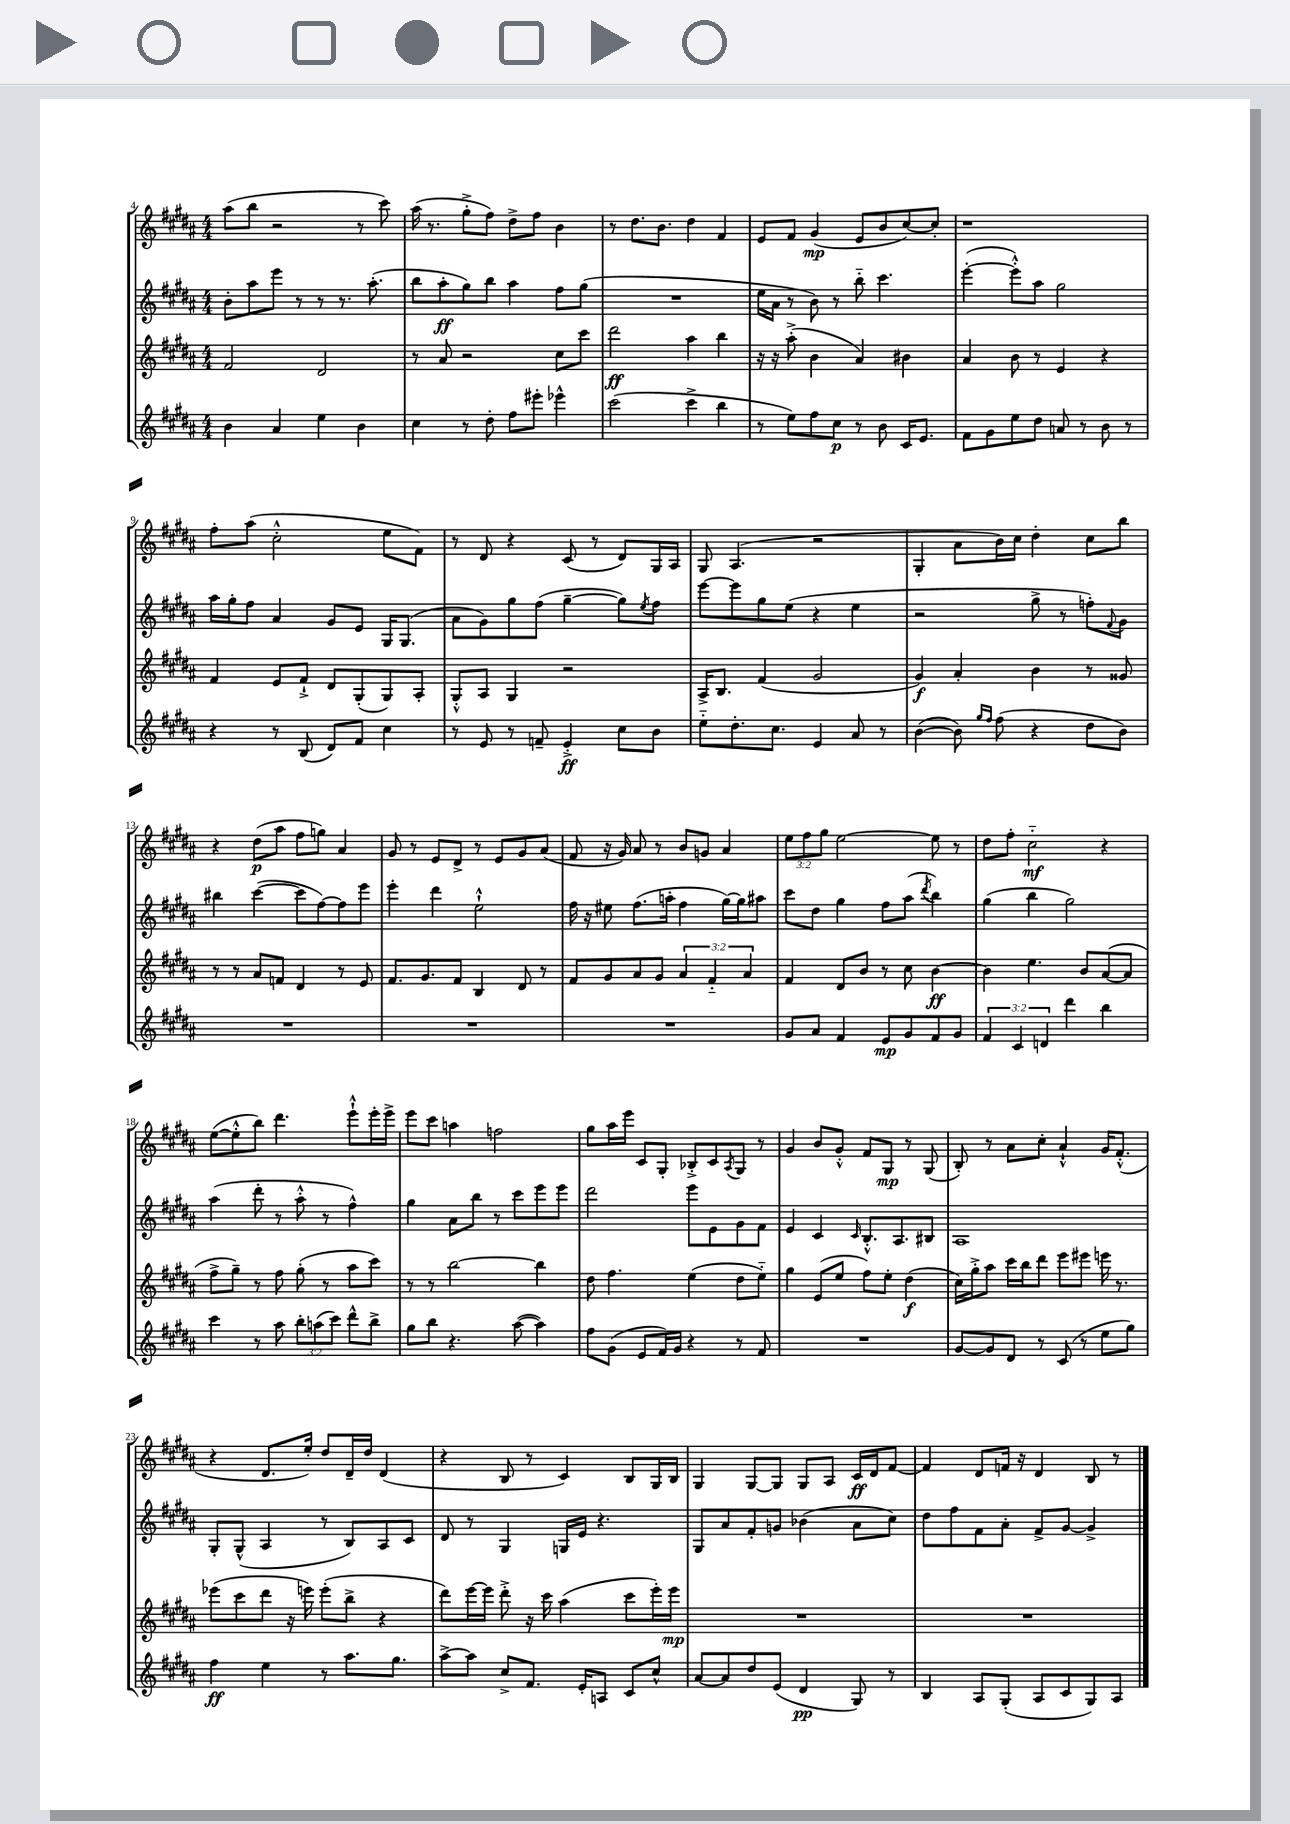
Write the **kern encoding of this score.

**kern	**kern	**kern	**kern
*staff4	*staff3	*staff2	*staff1
*clefG2	*clefG2	*clefG2	*clefG2
*k[f#c#g#d#a#]	*k[f#c#g#d#a#]	*k[f#c#g#d#a#]	*k[f#c#g#d#a#]
*M4/4	*M4/4	*M4/4	*M4/4
4b	2f#	8b'	(8aa#
.	.	8aa#	8bb
4a#	.	8eee	2r
.	.	8r	.
4ee	2d#	8r	.
.	.	8.r	.
4b	.	.	8r
.	.	(8.aa#'	.
.	.	.	8ccc#)
=	=	=	=
4cc#	8r	8bb	(16aa#
.	.	.	8.r
.	8a#	8aa#'	.
8r	2r	8gg#)	8gg#'^
8dd#'	.	8bb	8ff#)
8ff#	.	4aa#	8dd#^
8eee#'	.	.	8ff#
4eee-^^	8cc#	8ff#	4b
.	8ccc#	(8gg#	.
=	=	=	=
(2ccc#	2ddd#	1r	8r
.	.	.	8.dd#
.	.	.	8.b
4ccc#^	4aa#	.	4dd#
4bb	4bb	.	4f#
=	=	=	=
8r	16r	16ee	8e
.	16r	16a#	.
8ee)	(8aa#'^	8r	8f#
8ff#	4b	8b)	(4g#
8cc#	.	8r	.
8r	4a#)	8bb'~	8e
8b	.	4.ccc#	8b
16c#	4b#	.	[8cc#)
8.e	.	.	.
.	.	.	8cc#']
=	=	=	=
8f#	4a#	([4eee'	1r
8g#	.	.	.
8ee	8b	8eee'^^])	.
8dd#	8r	8aa#	.
8a	4e	2gg#	.
8r	.	.	.
8b	4r	.	.
8r	.	.	.
=	=	=	=
4r	4f#	16aa#	8ff#'
.	.	16gg#'	.
.	.	8ff#	(8aa#
8r	8e	4a#	2cc#'^^
(8B	8f#`^	.	.
8d#)	8d#	8g#	.
8f#	(8G#'	8e	.
4cc#	8G#)	16G#	8ee
.	.	(8.G#	.
.	8A#'	.	8f#)
=	=	=	=
8r	8G#'^^	8a#	8r
8e	8A#	8g#)	8d#
8r	4G#	8gg#	4r
8f~	.	(8ff#	.
4e'^	2r	[4gg#~	(8c#
.	.	.	8r
8cc#	.	8gg#])	8d#)
.	.	8qee	.
8b	.	8ff#	16G#
.	.	.	16A#
=	=	=	=
8ee'~	16A#^	[8eee	8G#
.	8.B	.	.
8.dd#'	.	8eee]	(4.A#
.	(4f#	8gg#	.
8.cc#	.	.	.
.	.	(8ee	.
4e	2g#	4r	2r
8a#	.	4ee	.
8r	.	.	.
=	=	=	=
([4b	4g#)	2r	4G#'
8b])	4a#'	.	8a#
16qqgg#	.	.	.
16qqff#	.	.	.
(8ff#	.	.	16b)
.	.	.	16cc#
4r	4b	8gg#^	4dd#'
.	.	8r	.
8dd#	8r	8ff')	8cc#
.	.	8qqf#	.
8b)	8g##	8g#	8bb
=	=	=	=
1r	8r	4bb#	4r
.	8r	.	.
.	8a#	([4ccc#	(8dd#
.	8f	.	8aa#
.	4d#	8ccc#]	8ff#
.	.	[8ff#)	8gg)
.	8r	8ff#]	4a#
.	8e	8eee	.
=	=	=	=
1r	8.f#	4eee'	8g#
.	.	.	8r
.	8.g#	.	.
.	.	4ddd#	8e
.	8f#	.	8d#^
.	4B	2ee`^^	8r
.	.	.	8e
.	8d#	.	8g#
.	8r	.	(8a#
=	=	=	=
1r	8f#	16ff#	8f#
.	.	16r	.
.	8g#	8ee#	16r
.	.	.	16g#)
.	8a#	(8.ff#	8a#
.	8g#	.	8r
.	.	16aa'	.
.	6a#	4ff#	8b
.	.	.	8g
.	6f#'~	.	.
.	.	[16gg#)	4a#
.	.	16gg#]	.
.	6a#	.	.
.	.	8aa#	.
=	=	=	=
8g#	4f#	8ccc#	12ee
.	.	.	12ff#
8a#	.	8dd#	.
.	.	.	12gg#
4f#	8d#	4gg#	[2ee
.	8b	.	.
8e	8r	8ff#	.
8g#	8cc#	(8aa#	.
.	.	8qddd#	.
8f#	[4b	4bb)	8ee]
8g#	.	.	8r
=	=	=	=
6f#	4b]	(4gg#	8dd#
.	.	.	8ff#'
6c#	.	.	.
.	4.ee	4bb	2cc#'~
6d	.	.	.
4ddd#	.	2gg#)	.
.	8b	.	.
4bb	([8a#	.	4r
.	8a#]	.	.
=	=	=	=
4ccc#	8ff#^	(4aa#	([8ee
.	8gg#~)	.	8ee'^^]
8r	8r	8ddd#'	8bb)
8aa#	8ff#	8r	4.ddd#
12bb'	(8gg#'	8aa#'^^	.
(12aa	.	.	.
.	8r	8r	.
12ccc#)	.	.	.
8ddd#^^	8aa#	4ff#^^)	8eee`^^
8bb^	8ccc#)	.	16eee'
.	.	.	16eee^
=	=	=	=
8gg#	8r	4gg#	8eee
8bb	8r	.	8ccc#
4.r	[2bb	8a#	4aa
.	.	8bb	.
.	.	8r	2ff
([8aa#	.	8ccc#	.
4aa#])	4bb]	8eee	.
.	.	8eee	.
=	=	=	=
8ff#	8dd#	2ddd#	8gg#
(8g#	4.ff#	.	16aa#
.	.	.	16eee
8e	.	.	8c#
16f#)	.	.	8G#'
16g#	.	.	.
4r	(4ee	8eee	8B-'^
.	.	8e	8c#
.	.	.	8qA#
8r	8dd#	8g#	8G#
8f#	8ee'~)	8f#	8r
=	=	=	=
1r	4gg#	4e	4g#
.	(8e	4c#	8b
.	8ee	.	8g#'^^
.	.	16qqc#	.
.	8ff#)	8.B'^^	8f#
.	8ee'	.	8G#
.	.	8.A#	.
.	(4dd#	.	8r
.	.	8B#	(8G#
=	=	=	=
[8g#	16cc#)	1A#	8B')
.	16gg#'^	.	.
8g#]	8aa#	.	8r
8d#	16ccc#	.	8a#
.	16bb	.	.
8r	8ddd#	.	8cc#'
(8c#	8eee	.	4a#`^^
8r	8eee#	.	.
8ee	16eee	.	16g#
.	8.r	.	(8.f#'^^
8gg#)	.	.	.
=	=	=	=
4ff#	(8eee-	8G#'	4r
.	8ccc#	(8G#^^	.
4ee	8ddd#	4A#	8.d#
.	16r	.	.
.	16eee)	.	16ee')
8r	(8eee'	8r	8dd#
8.aa#	8bb^	8B)	16d#~
.	.	.	16dd#
.	4r	8A#	(4d#
8.gg#	.	.	.
.	.	8c#	.
=	=	=	=
[8aa#^	8ddd#)	8d#	4r
8aa#]	[16eee	8r	.
.	16eee]	.	.
8cc#^	8ddd#'^	4G#	8B
8.f#	16r	.	8r
.	16ccc#	.	.
.	(4aa#	16G	4c#)
16e'	.	16e	.
8A	.	4.r	.
8c#	8ccc#	.	8B
8cc#^^	16eee')	.	16G#
.	16eee	.	16B
=	=	=	=
[8a#	1r	8G#	4G#
8a#]	.	8a#	.
8dd#	.	8f#'	[8G#
(8e	.	8g	8G#]
4d#	.	(4b-	8G#
.	.	.	8A#
8G#)	.	8a#	16c#
.	.	.	16d#
8r	.	8cc#)	[8f#
=	=	=	=
4B	1r	8dd#	4f#]
.	.	8ff#	.
8A#	.	8f#	8d#
(8G#'	.	8a#'	16f
.	.	.	16r
8A#	.	8f#^	4d#
8c#	.	[8g#	.
8G#)	.	4g#^]	8B
8A#	.	.	8r
==	==	==	==
*-	*-	*-	*-
